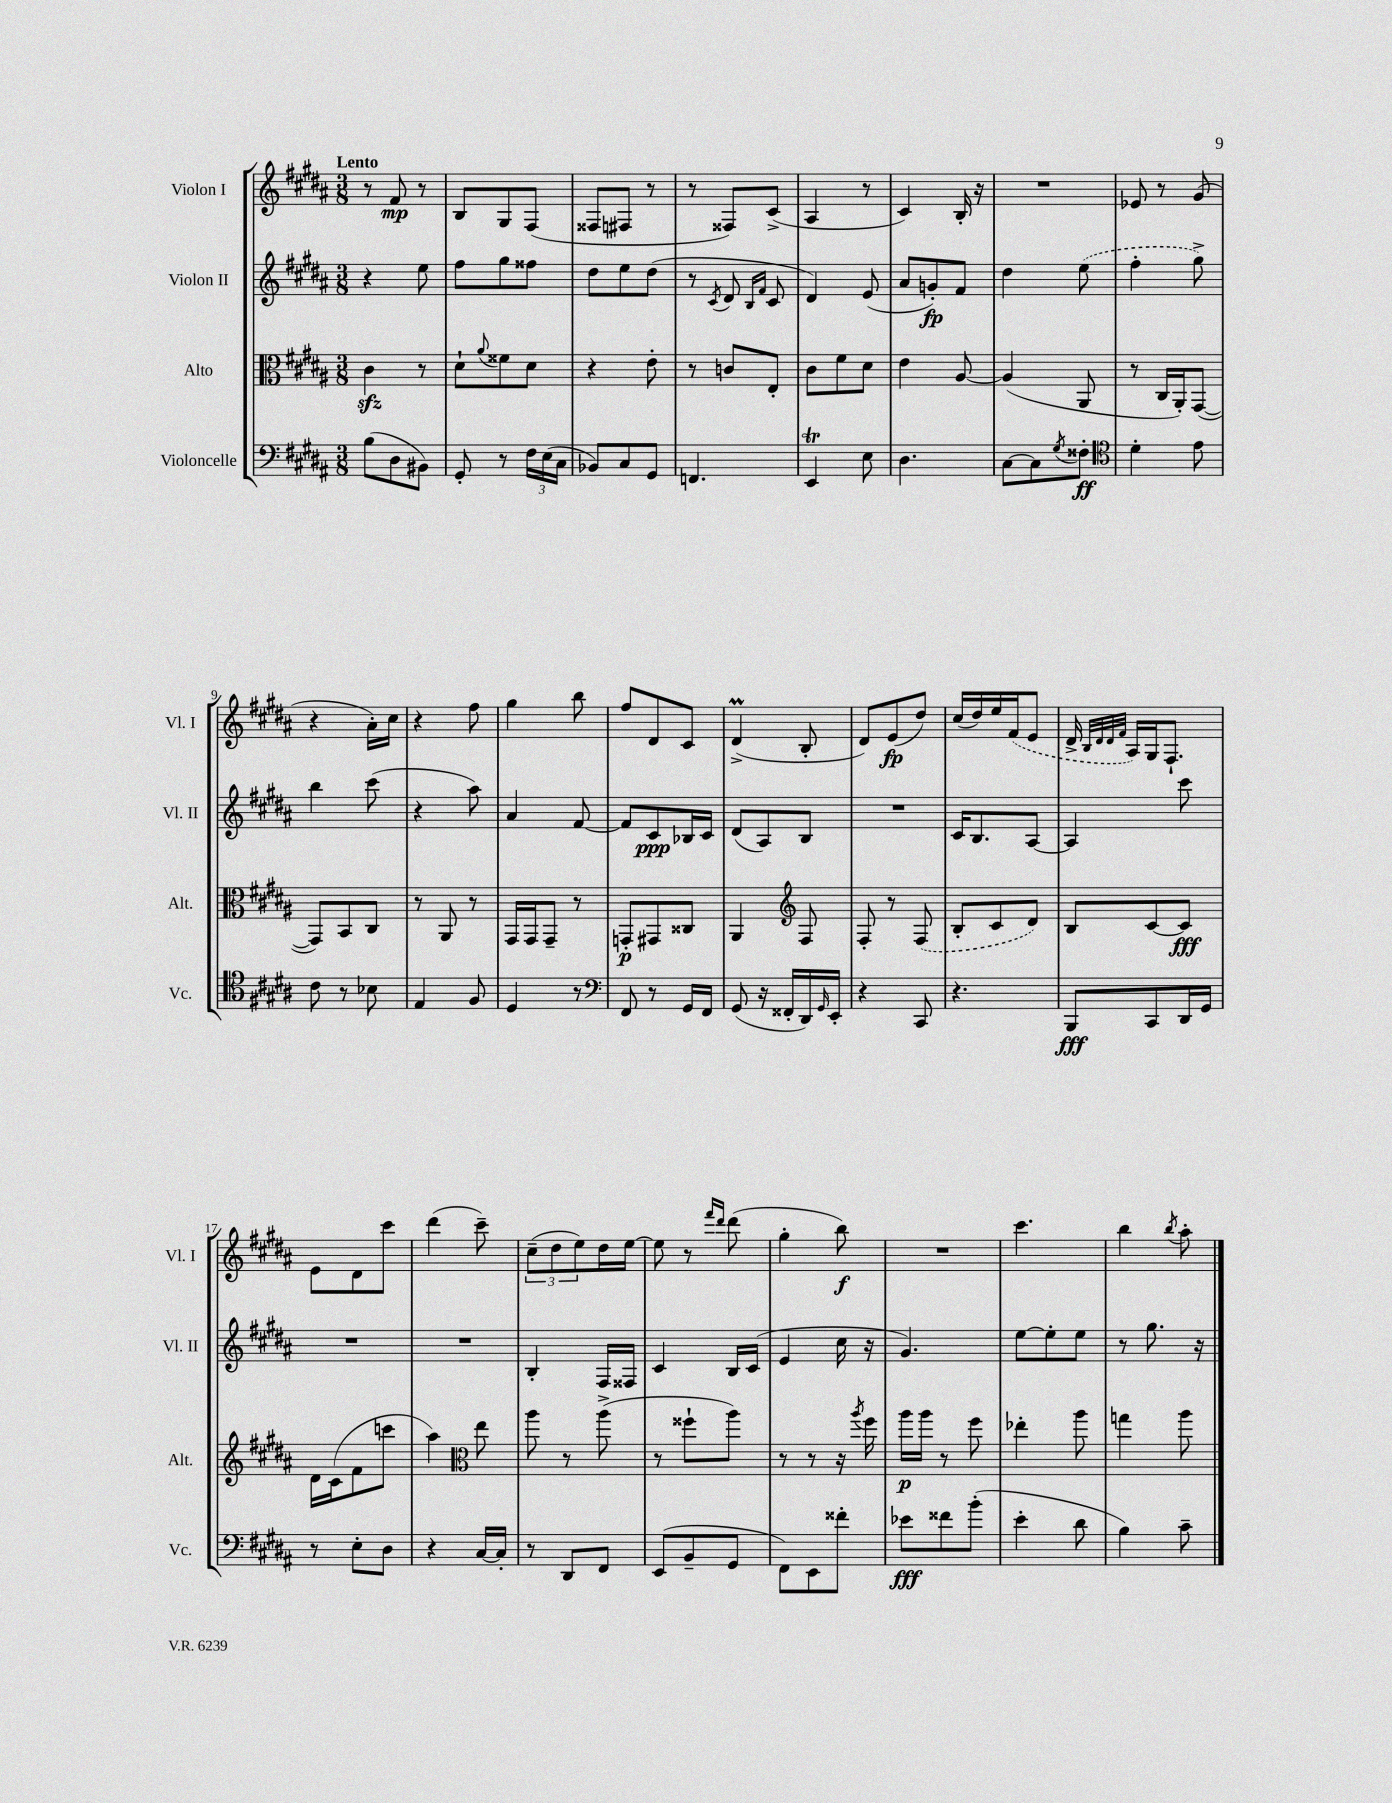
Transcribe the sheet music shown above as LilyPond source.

<<
\new StaffGroup <<
\new Staff = "s0" \with { instrumentName = "Violon I" shortInstrumentName = "Vl. I" } {
    \clef treble \key b \major \numericTimeSignature \time 3/8 \tempo "Lento"
    r8 fis'8\mp r8 |
    b8 gis8 fis8( |
    fisis8 fis8 r8 |
    r8 fisis8) cis'8->( |
    ais4 r8 |
    cis'4) b16-. r16 |
    R4. |
    ees'8 r8 gis'8( |
    r4 ais'16-.) cis''16 |
    r4 fis''8 |
    gis''4 b''8 |
    fis''8 dis'8 cis'8 |
    dis'4->\prall( b8-. |
    dis'8) e'8\fp( dis''8) |
    cis''16( dis''16) e''16 \once \slurDashed fis'16( e'8 |
    dis'16-> \grace { b32 dis'32 dis'32 fis'32 } ais16) gis16 fis8.-! |
    e'8 dis'8 cis'''8 |
    dis'''4( cis'''8--) |
    \tuplet 3/2 { cis''8--( dis''8 e''8) } dis''16 e''16~ |
    e''8 r8 \grace { fis'''16 dis'''16 } dis'''8( |
    gis''4-. b''8\f) |
    R4. |
    cis'''4. |
    b''4 \acciaccatura { b''8 } ais''8-. \bar "|." |
}
\new Staff = "s1" \with { instrumentName = "Violon II" shortInstrumentName = "Vl. II" } {
    \clef treble \key b \major \numericTimeSignature \time 3/8
    r4 e''8 |
    fis''8 gis''8 fisis''8 |
    dis''8 e''8 dis''8( |
    r8 \acciaccatura { cis'8 } dis'8 \grace { b16 fis'16 } cis'8 |
    dis'4) e'8( |
    ais'8 g'8-.\fp) fis'8 |
    dis''4 \once \slurDashed e''8( |
    fis''4-. gis''8->) |
    b''4 cis'''8( |
    r4 ais''8) |
    ais'4 fis'8~ |
    fis'8 cis'8\ppp bes16 cis'16 |
    dis'8( ais8) b8 |
    R4. |
    cis'16 b8. ais8~ |
    ais4 cis'''8 |
    R4. |
    R4. |
    b4-. fis16 fisis16 |
    cis'4 b16 cis'16( |
    e'4 cis''16 r16 |
    gis'4.) |
    e''8~ e''8-. e''8 |
    r8 gis''8. r16 \bar "|." |
}
\new Staff = "s2" \with { instrumentName = "Alto" shortInstrumentName = "Alt." } {
    \clef alto \key b \major \numericTimeSignature \time 3/8
    cis'4\sfz r8 |
    dis'8-! \appoggiatura { ais'8 } fisis'8 dis'8 |
    r4 e'8-. |
    r8 c'8 e8-. |
    cis'8 fis'8 dis'8 |
    e'4 ais8~ |
    ais4( ais,8 |
    r8 cis16 ais,16-.) gis,8~( |
    gis,8) b,8 cis8 |
    r8 ais,8 r8 |
    gis,16 gis,16 gis,8-- r8 |
    g,8-.\p gis,8 cisis8 |
    ais,4 \clef treble fis8 |
    fis8-. r8 \once \slurDashed fis8( |
    b8-. cis'8 dis'8) |
    b8 cis'8~ cis'8\fff |
    dis'16 cis'16( fis'8 c'''8 |
    ais''4) \clef alto e''8 |
    ais''8 r8 ais''8->( |
    r8 fisis''8-! ais''8) |
    r8 r8 r16 \acciaccatura { ais''8 } fis''16 |
    ais''16\p ais''16 r8 fis''8 |
    ees''4-. ais''8 |
    g''4 ais''8 \bar "|." |
}
\new Staff = "s3" \with { instrumentName = "Violoncelle" shortInstrumentName = "Vc." } {
    \clef bass \key b \major \numericTimeSignature \time 3/8
    b8( dis8 bis,8) |
    gis,8-. r8 \tuplet 3/2 { fis16 e16( cis16 } |
    bes,8) cis8 gis,8 |
    f,4. |
    e,4\trill e8 |
    dis4. |
    cis8~ cis8 \acciaccatura { gis8 } fisis8-.\ff |
    \clef tenor dis'4-. e'8 |
    cis'8 r8 bes8 |
    e4 fis8 |
    dis4 r8 |
    \clef bass fis,8 r8 gis,16 fis,16 |
    gis,8( r16 fisis,16-. dis,16) \grace { gis,16 } e,16-. |
    r4 cis,8 |
    r4. |
    b,,8\fff cis,8 dis,16 gis,16 |
    r8 e8-. dis8 |
    r4 cis16~ cis16-. |
    r8 dis,8 fis,8 |
    e,8( b,8-- gis,8 |
    fis,8) e,8 fisis'8-. |
    ees'8\fff fisis'8 b'8-.( |
    e'4-. dis'8 |
    b4) cis'8-- \bar "|." |
}
>>
>>
